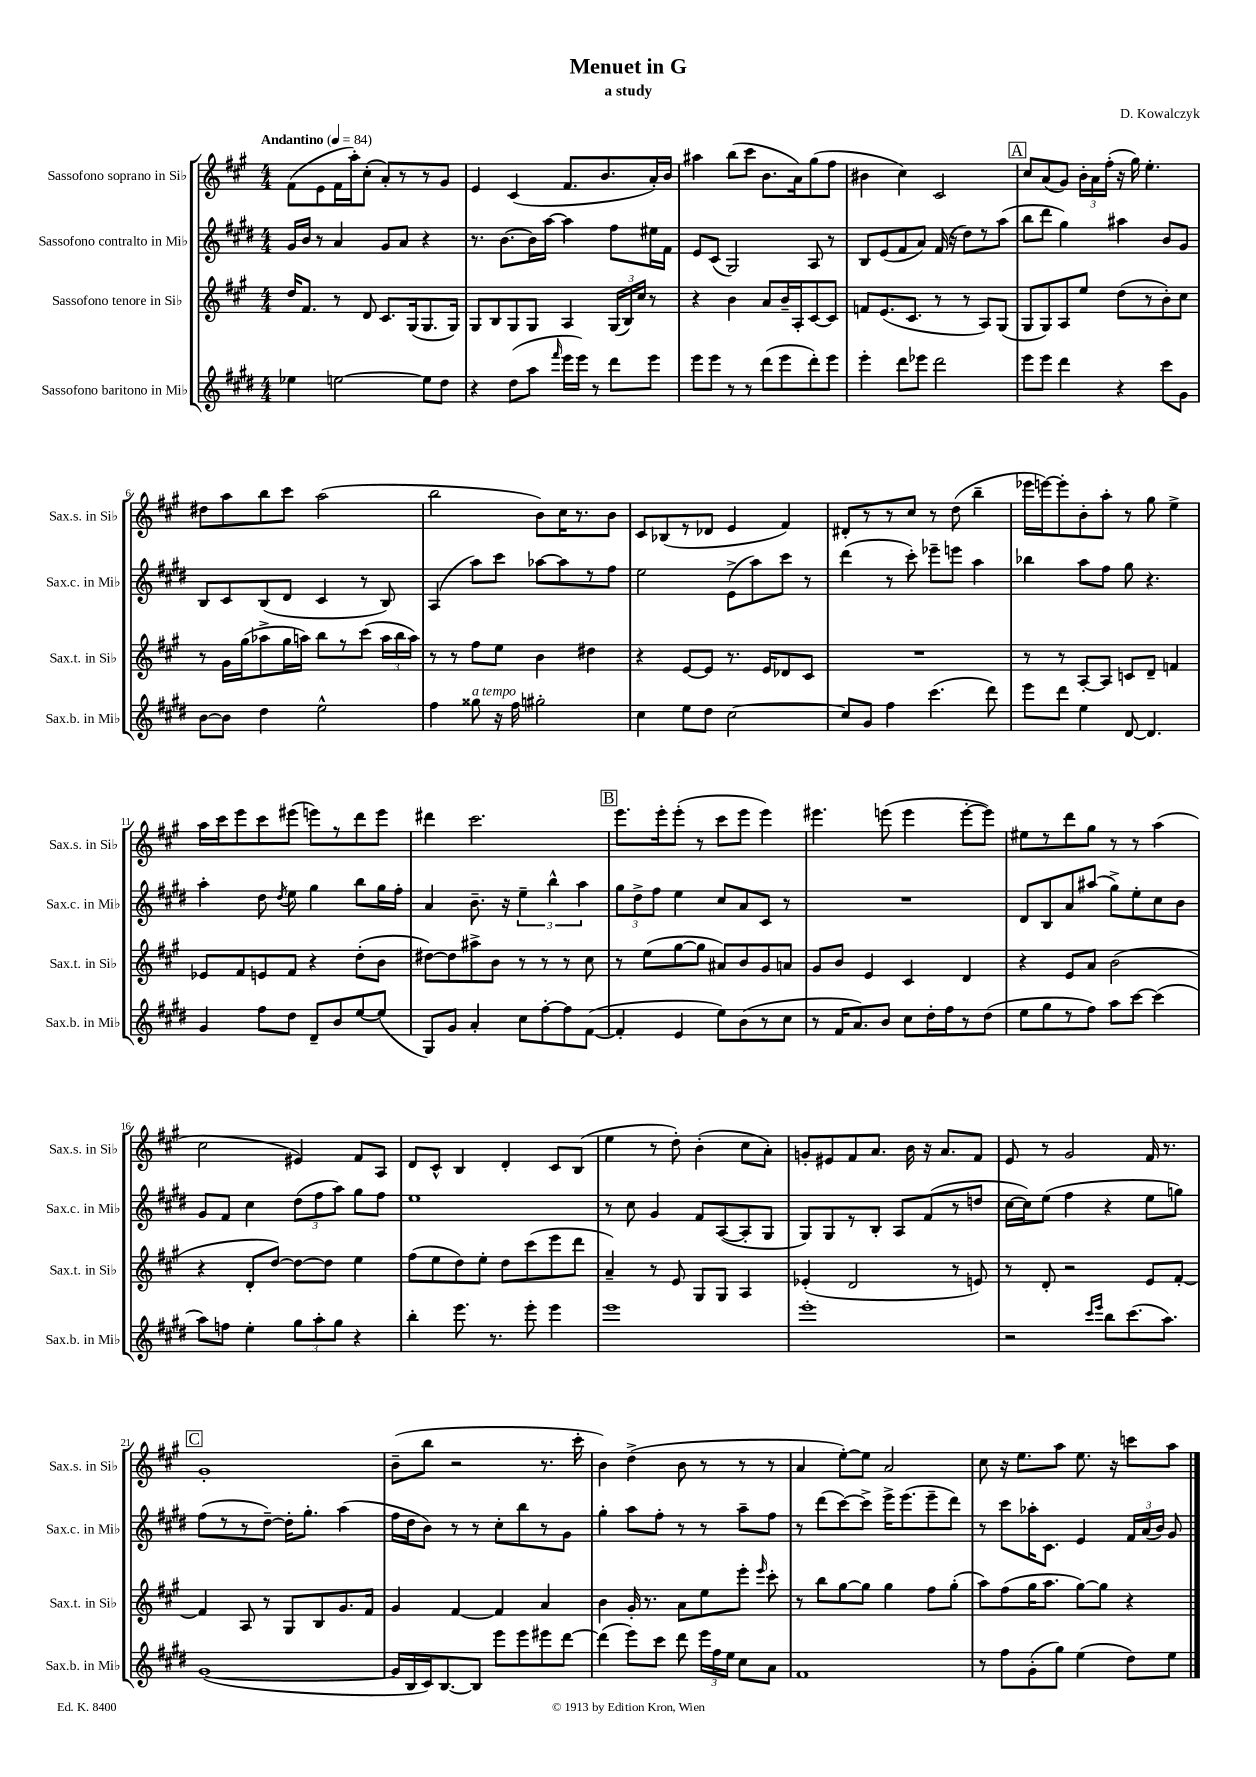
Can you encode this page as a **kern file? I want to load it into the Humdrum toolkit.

**kern	**kern	**kern	**kern
*staff4	*staff3	*staff2	*staff1
*clefG2	*clefG2	*clefG2	*clefG2
*k[f#c#g#d#]	*k[f#c#g#]	*k[f#c#g#d#]	*k[f#c#g#]
*M4/4	*M4/4	*M4/4	*M4/4
*MM84	*MM84	*MM84	*MM84
4ee-	16dd	16g#	(8f#
.	8.f#	16b	.
.	.	8r	8e
[2ee	8r	4a	16f#
.	.	.	16aa')
.	8d	.	(8cc#'
.	8.c#	8g#	8a')
.	.	8a	8r
.	(16G#	.	.
8ee]	8.G#	4r	8r
8dd#	.	.	8g#
.	16G#)	.	.
=	=	=	=
4r	8G#	8.r	4e
.	8B	.	.
.	.	[8.b	.
(8dd#	8G#	.	(4c#
8aa	8G#	16b]	.
.	.	[16aa	.
16qqfff#	.	.	.
16eee	4A	4aa]	8.f#
16eee)	.	.	.
8r	.	.	.
.	.	.	8.b
8ddd#	(24G#	8ff#	.
.	24B)	.	.
.	24cc#	.	.
8eee	8r	16ee#	16a')
.	.	16f#	16b
=	=	=	=
8eee	4r	8e	4aa#
8eee	.	(8c#	.
8r	4b	2G#)	(8bb
8r	.	.	8ccc#
(8ddd#	8a	.	8.b
8eee	16b~	.	.
.	16A'	.	16a)
8ddd#')	[8c#	8A	(8gg#
8eee	8c#]	8r	8ff#
=	=	=	=
4eee'	8f	8B	4b#
.	(8.e	(8e	.
8ddd#	.	8f#	4cc#)
.	8.c#	.	.
8eee-	.	8a)	.
2ddd#	8r	(16f#	2c#
.	.	16r	.
.	8r	8dd#)	.
.	8A)	8r	.
.	(8G#	(8aa	.
=	=	=	=
8eee	8G#	8bb	8cc#
8eee	8G#)	8ddd#	(8a
4ddd#	8A	4gg#)	8g#)
.	8ee	.	24b'
.	.	.	24a
.	.	.	(24ff#'
4r	(8dd	4aa#	16r
.	.	.	16gg#)
.	8r	.	4.ee'
8ccc#	8b')	8b	.
8g#	8cc#	8g#	.
=	=	=	=
[8b	8r	8B	8dd#
8b]	16g#	8c#	8aa
.	(16gg#	.	.
4dd#	8aa-^	(8B	8bb
.	16gg#	8d#	8ccc#
.	16aa)	.	.
2ee^^	8bb	4c#	(2aa
.	8r	.	.
.	(8ccc#	8r	.
.	24aa	8B)	.
.	24bb	.	.
.	24aa)	.	.
=	=	=	=
4ff#	8r	(4A	2bb
.	8r	.	.
8gg##	8ff#	8aa)	.
16r	8ee	8ccc#	.
16ff#	.	.	.
2gg#'	4b	[8aa-	8b)
.	.	8aa-]	16cc#
.	.	.	8.r
.	4dd#	8r	.
.	.	8ff#	8b
=	=	=	=
4cc#	4r	2ee	8c#
.	.	.	(8B-
8ee	[8e	.	8r
8dd#	8e]	.	8d-
[2cc#	8.r	(8e^	4e
.	.	8aa)	.
.	16e	.	.
.	8d-	8ccc#	4f#)
.	8c#	8r	.
=	=	=	=
8cc#]	1r	(4ddd#	8d#'
8g#	.	.	8r
4ff#	.	8r	8r
.	.	8ccc#')	8cc#
(4.ccc#	.	8eee-~	8r
.	.	8eee	(8dd
.	.	4aa	4bb~
8ddd#)	.	.	.
=	=	=	=
8eee	8r	4bb-	16eee-
.	.	.	[16eee)
8ddd#	8r	.	8eee']
4ee	[8A'	8aa	8b'
.	8A]	8ff#	8aa'
[8d#	8c	8gg#	8r
4.d#]	8d~	4.r	8gg#
.	4f	.	4ee^
=	=	=	=
4g#	8e-	4aa'	16aa
.	.	.	16ccc#
.	8f#	.	8eee
8ff#	8e	8dd#	8ccc#
.	.	8qdd#	.
8dd#	8f#	8ee	(8eee#
8d#~	4r	4gg#	8eee)
8b	.	.	8r
[8ee	(8dd'	8bb	8ddd
(8ee]	8b	16gg#	8eee
.	.	16ff#'	.
=	=	=	=
8G#)	[8dd#)	4a	4ddd#
8g#	8dd#]	.	.
4a'	8aa#^	8.b~	2.ccc#
.	8b	.	.
.	.	16r	.
8cc#	8r	6ee~	.
[8ff#'	8r	.	.
.	.	6bb^^	.
8ff#]	8r	.	.
.	.	6aa	.
([8f#	8cc#	.	.
=	=	=	=
4f#']	8r	12gg#	8.eee
.	.	12dd#^	.
.	(8ee	.	.
.	.	12ff#	.
.	.	.	16eee'
4e	[8gg#	4ee	(8eee'
.	8gg#]	.	8r
8ee)	8a#)	8cc#	8ccc#
(8b	8b	8a	8eee
8r	8g#	8c#	4eee)
8cc#	8a	8r	.
=	=	=	=
8r	8g#	1r	4.eee#
16f#	8b	.	.
8.a)	.	.	.
.	4e	.	.
8b	.	.	(8eee
8cc#	4c#	.	4eee
16dd#'	.	.	.
16ff#	.	.	.
8r	4d	.	[8eee'
(8dd#	.	.	8eee])
=	=	=	=
8ee	4r	8d#	8ee#
8gg#	.	8B	8r
8r	8e	8a	8ddd
8ff#)	8a	(8aa#	8gg#
8aa	(2b	8gg#^)	8r
[8ccc#	.	8ee'	8r
(4ccc#]	.	8cc#	(4aa
.	.	8b	.
=	=	=	=
8aa)	4r	8g#	2cc#
8ff	.	8f#	.
4ee'	8d'	4cc#	.
.	[8dd)	.	.
12gg#	8dd_	(12dd#	4e#)
12aa'	.	12ff#	.
.	8dd]	.	.
12gg#	.	12aa)	.
4r	4ee	8gg#	8f#
.	.	8ff#	8A
=	=	=	=
4bb'	(8ff#	1ee	8d
.	8ee	.	8c#^^
8.eee	8dd)	.	4B
.	8ee'	.	.
8.r	.	.	.
.	8dd	.	4d'
8eee'	(8ccc#	.	.
4eee	8eee	.	8c#
.	8ddd	.	(8B
=	=	=	=
1eee	4a~)	8r	4ee
.	.	8cc#	.
.	8r	4g#	8r
.	8e	.	8dd')
.	8G#	8f#	(4b'
.	8G#	([8A	.
.	4A	8A']	8cc#
.	.	8G#	8a')
=	=	=	=
1eee'	(4e-'	8G#)	8g'
.	.	8G#	8e#
.	2d	8r	8f#
.	.	8B'	8.a
.	.	8A	.
.	.	.	16b
.	.	(8f#	16r
.	.	.	8.a
.	8r	8r	.
.	8e)	8dd	8f#
=	=	=	=
2r	8r	[16cc#	8e
.	.	16cc#])	.
.	8d'	(8ee	8r
.	2r	4ff#	2g#
16qqccc#	.	.	.
16qqeee	.	.	.
8bb	.	4r	.
(8.ccc#	.	.	.
.	8e	8ee	16f#
8.aa)	.	.	8.r
.	[8f#'	8gg)	.
=	=	=	=
([1g#	4f#]	(8ff#	1g#'
.	.	8r	.
.	8A	8r	.
.	8r	[8dd#~)	.
.	8G#	16dd#']	.
.	.	8.gg#'	.
.	8B	.	.
.	8.g#	(4aa	.
.	16f#	.	.
=	=	=	=
16g#]	4g#	16ff#	(8b~
16B	.	16dd#	.
16c#)	.	8b)	8bb
[8.B	.	.	.
.	[4f#	8r	2r
8B]	.	8r	.
8eee	4f#]	8cc#'	.
8eee	.	8bb	.
8eee#	4a	8r	8.r
[8ddd#	.	8g#	.
.	.	.	16ccc#'
=	=	=	=
(4ddd#]	4b	4gg#'	4b)
8eee)	16g#'	8aa	(4dd^
.	8.r	.	.
8ccc#	.	8ff#'	.
8ddd#	8a	8r	8b
24eee	8ee	8r	8r
24ff#	.	.	.
24ee	.	.	.
8cc#	8eee'	8aa~	8r
.	16qqeee	.	.
8a	8ccc#'	8ff#	8r
=	=	=	=
1f#	8r	8r	4a
.	8bb	(8ddd#	.
.	[8gg#	[8ccc#)	[8ee')
.	8gg#]	8ccc#^]	8ee]
.	4gg#	16eee^	2a
.	.	(8.eee	.
.	8ff#	8eee~	.
.	(8gg#'	8ddd#)	.
=	=	=	=
8r	8aa)	8r	8cc#
8ff#	(8ff#	8ccc#	16r
.	.	.	8.ee
(8g#'	16gg#	16aa-'	.
.	8.aa	8.c#	.
8gg#)	.	.	8aa
(4ee	[8gg#)	4e	8.ee
.	8gg#]	.	.
.	.	.	16r
8dd#)	4r	24f#	8ccc
.	.	(24a	.
.	.	24b)	.
8ee	.	8g#	8aa
==	==	==	==
*-	*-	*-	*-
